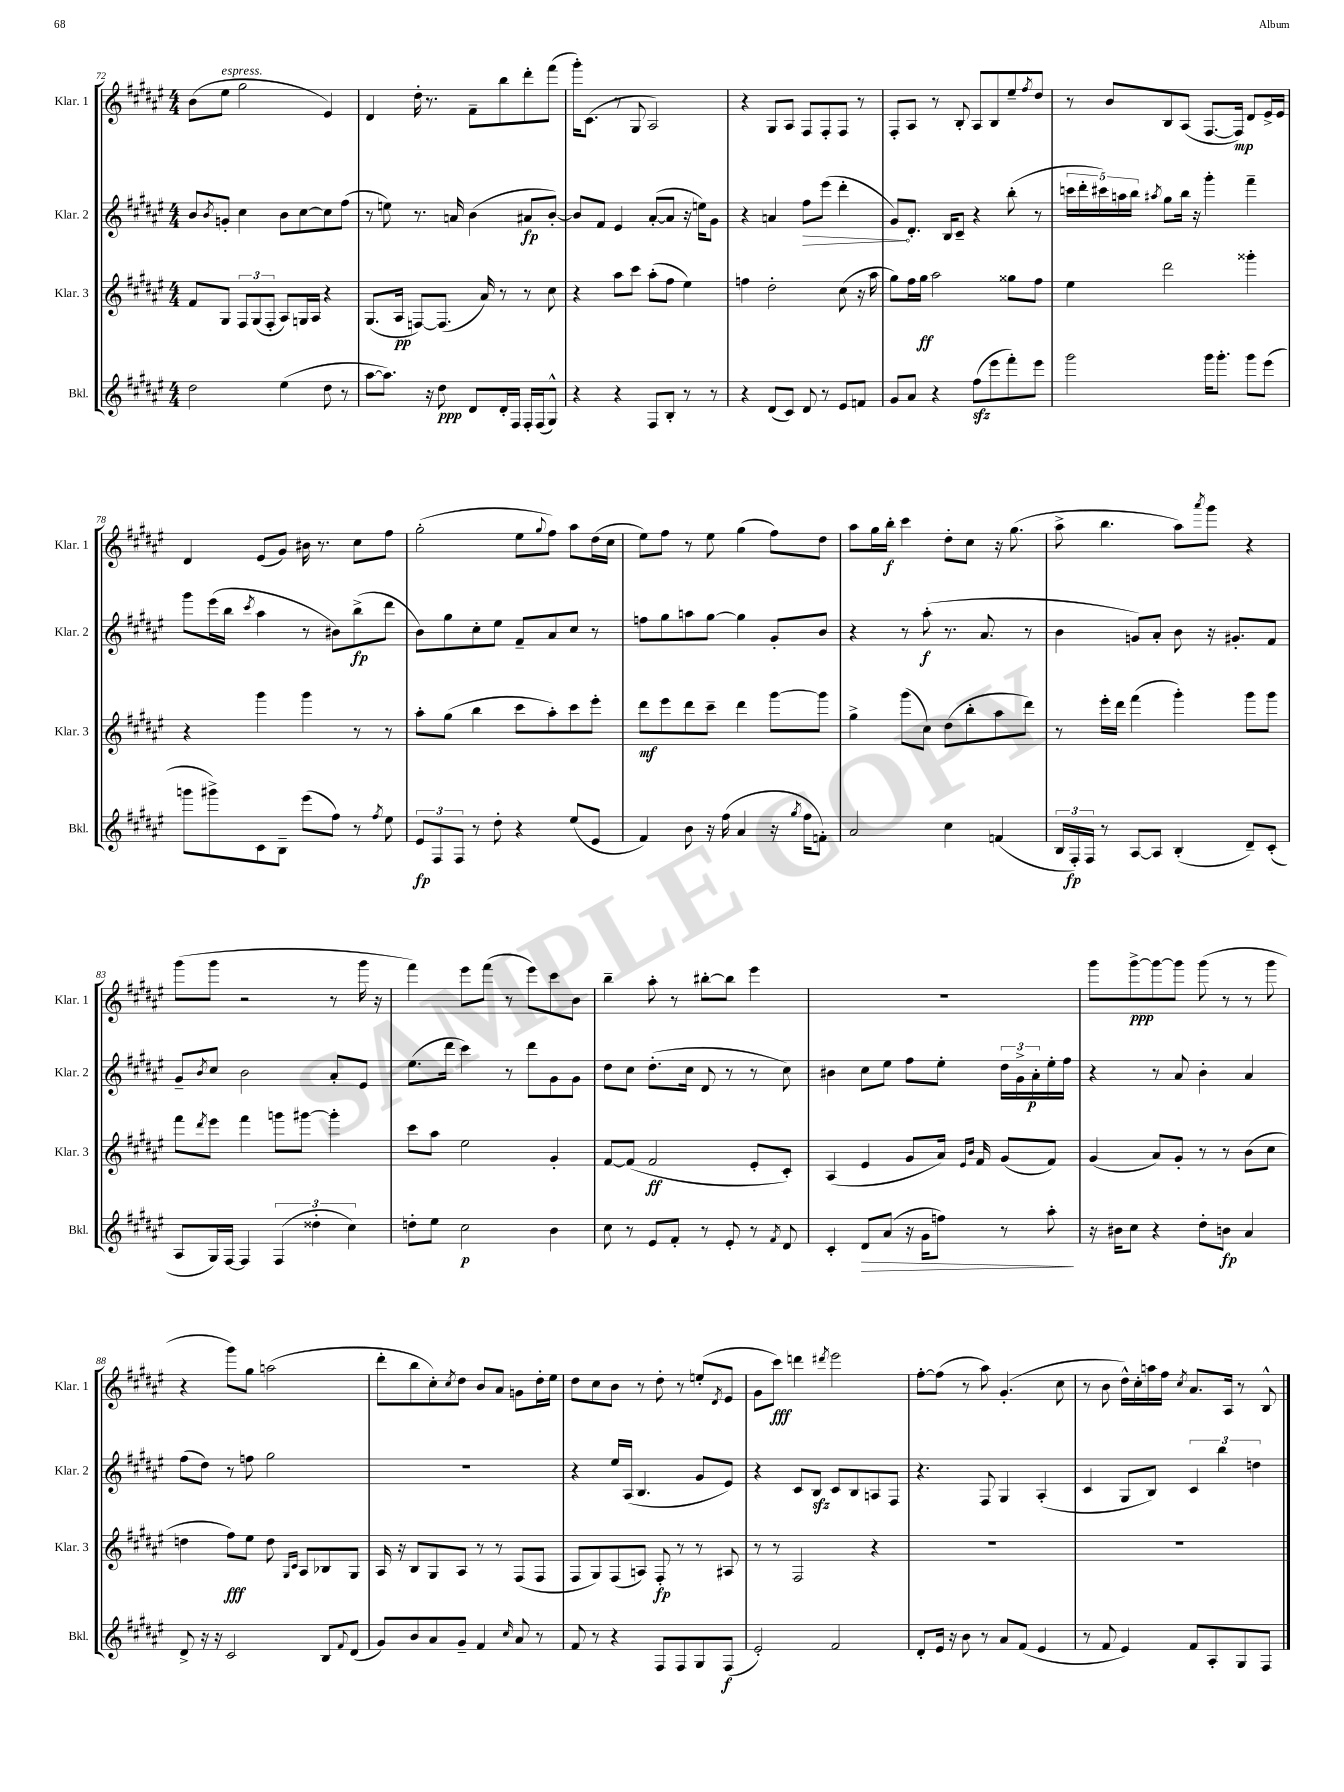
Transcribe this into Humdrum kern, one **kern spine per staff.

**kern	**kern	**kern	**kern
*staff4	*staff3	*staff2	*staff1
*clefG2	*clefG2	*clefG2	*clefG2
*k[f#c#g#d#a#e#]	*k[f#c#g#d#a#e#]	*k[f#c#g#d#a#e#]	*k[f#c#g#d#a#e#]
*M4/4	*M4/4	*M4/4	*M4/4
2dd#	8f#	8b	(8b
.	.	8qb	.
.	8G#	8g'	8ee#
.	12F#	4cc#	2gg#
.	(12G#	.	.
.	12F#'	.	.
(4ee#	8A#)	8b	.
.	16G	[8cc#	.
.	16A#	.	.
8dd#	4r	8cc#]	4e#)
8r	.	(8ff#	.
=	=	=	=
[8aa#	(8.G#	8r	4d#
8.aa#])	.	8ee)	.
.	16A#	.	.
.	[8F)	8.r	16dd#'
16r	.	.	8.r
8dd#	(8.F]	.	.
.	.	16a	.
8d#	.	(4b	8f#~
.	16a#)	.	.
16d#'	8r	.	8bb
16F#	.	.	.
16F#'	8r	8a#	8ddd#'
(16F#	.	.	.
8G#^^)	8cc#	[8b')	(8fff#
=	=	=	=
4r	4r	8b]	16ggg#')
.	.	.	(8.c#
.	.	8f#	.
4r	8aa#	4e#	8r
.	8ccc#	.	8G#
8F#	(8aa#'	([8a#'	2A#)
8B'	8ff#	8a#]	.
8r	4ee#)	16r	.
.	.	16ee)	.
8r	.	8g#	.
=	=	=	=
4r	4ff	4r	4r
(8d#	2dd#'	4a	8G#
8c#)	.	.	8A#
8d#	.	8ff#	8F#
8r	.	(8eee#	8F#'
8e#	(8cc#	4ddd#'	8F#
8f	16r	.	8r
.	16aa#	.	.
=	=	=	=
8g#	8gg#)	8g#)	8F#'
8a#	16ff#	8.d#'	8A#
.	16gg#	.	.
4r	2aa#	.	8r
.	.	16B	.
.	.	8c#~	8B'
(8ff#	.	4r	8A#
8eee#	.	.	8B
8fff#')	8gg##	(8bb'	8ee#~
.	.	.	8qff#
8eee#	8ff#	8r	8dd#
=	=	=	=
2ggg#	4ee#	20ccc	8r
.	.	20ddd#'	.
.	.	20ccc#)	.
.	.	.	8b
.	.	20aa	.
.	.	20bb	.
.	.	8qaa#	.
.	2ddd#	8gg#	8B
.	.	16bb	(8A#
.	.	16r	.
16ggg#	.	4ggg#'	[8.F#
8.ggg#'	.	.	.
.	.	.	16F#])
8ggg#	4ggg##'	4fff#~	8d#
(8eee#	.	.	16e#^
.	.	.	16e#
=	=	=	=
8ggg	4r	8ggg#	4d#
8ggg#^)	.	(16eee#	.
.	.	16bb	.
.	.	8qccc#	.
8c#	4ggg#	4aa#	(8e#
8B~	.	.	8g#)
(8eee#	4ggg#	8r	16b#
.	.	.	8.r
8ff#)	.	8b#)	.
8r	8r	(8bb^	8cc#
8qff#	.	.	.
8ee#	8r	8ddd#	8ff#
=	=	=	=
12e#	8aa#'	8b)	(2gg#'
12F#	.	.	.
.	(8gg#	8gg#	.
12F#	.	.	.
8r	4bb	8cc#'	.
8dd#'	.	8ee#	.
4r	8ccc#	8f#~	8ee#
.	.	.	8qqgg#
.	8aa#')	8a#	8ff#)
(8ee#	8ccc#	8cc#	8aa#
8e#	8eee#'	8r	(16dd#
.	.	.	16cc#
=	=	=	=
4f#)	8ddd#	8ff	8ee#)
.	8eee#	8gg#	8ff#
8b	8ddd#	8aa	8r
16r	8ccc#~	[8gg#	8ee#
(16ff#	.	.	.
4a#	4ddd#	4gg#]	(4gg#
16r	[8ggg#	8g#'	8ff#)
8qgg#	.	.	.
16ff#	.	.	.
8f')	8ggg#]	8b	8dd#
=	=	=	=
2a#	4gg#^	4r	8aa#
.	.	.	16gg#
.	.	.	16bb'
.	(8ggg#	8r	4ccc#
.	8cc#)	(8aa#'	.
4cc#	(8dd#	8.r	8dd#'
.	8bb'	.	8cc#
.	.	8.a#	.
(4f	8aa#	.	16r
.	.	.	(8.gg#
.	8ddd#)	8r	.
=	=	=	=
24B	8r	4b	8aa#^
24F#')	.	.	.
24F#	.	.	.
8r	16eee#'	.	4.bb
.	16ddd#	.	.
[8A#	(4fff#	8g)	.
8A#]	.	8a#'	.
(4B'	4ggg#')	8b	8aa#)
.	.	.	8qaaa#
.	.	16r	8ggg#
.	.	8.g#'	.
8d#~)	8ggg#	.	4r
(8c#'	8ggg#	8f#	.
=	=	=	=
8A#	8fff#	8g#~	(8ggg#
.	8qddd#	8qb	.
16G#)	8eee#	8cc#	8ggg#
[16F#	.	.	.
4F#]	4fff#	2b	2r
(6F#	8ggg	.	.
.	[8ggg#	.	.
6dd##'	.	.	.
.	4ggg#']	8a#'	8r
6cc#)	.	.	.
.	.	8e#	16ggg#
.	.	.	16r
=	=	=	=
8dd'	8ccc#	(8.ee#	4fff#)
8ee#	8aa#	.	.
.	.	16ddd#	.
2cc#	2ee#	4ccc#)	8eee#
.	.	.	(8fff#
.	.	8r	8r
.	.	8ddd#	8eee#)
4b	4g#'	8g#	8ccc#
.	.	8g#	8b
=	=	=	=
8cc#	[8f#	8dd#	4bb~
8r	(8f#]	8cc#	.
8e#	2f#	(8.dd#'	8aa#'
8f#'	.	.	8r
.	.	16cc#	.
8r	.	8d#	[8bb#'
8e#'	.	8r	8bb#]
8r	8e#'	8r	4eee#
8qf#	.	.	.
8d#	8c#')	8cc#)	.
=	=	=	=
4c#'	(4A#	4b#	1r
8d#	4e#	8cc#	.
(8a#	.	8ee#	.
16r	8g#	8ff#	.
16g#	.	.	.
8ff)	16a#)	8ee#'	.
.	16qqe#	.	.
.	16qqb	.	.
.	16f#	.	.
8r	(8g#	24dd#	.
.	.	24g#^	.
.	.	24a#'	.
8aa#'	8f#)	16ee#'	.
.	.	16ff#	.
=	=	=	=
16r	(4g#	4r	8ggg#
16b#	.	.	.
8cc#	.	.	[8ggg#^
4r	8a#)	8r	8ggg#_
.	8g#'	8a#	8ggg#]
8dd#'	8r	4b'	(8ggg#
8b	8r	.	8r
4a#	(8b	4a#	8r
.	8cc#	.	8ggg#
=	=	=	=
8d#^	4dd	(8ff#	4r
16r	.	8dd#)	.
16r	.	.	.
2c#	8ff#)	8r	8ggg#)
.	8ee#	8ff	8gg#
.	8dd	2gg#	(2aa
.	16qqG#	.	.
.	16qqc#	.	.
.	8A#	.	.
8B	8B-	.	.
8qqf#	.	.	.
(8d#	8G#	.	.
=	=	=	=
8g#)	16A#	1r	8ddd#'
.	16r	.	.
8b	8B	.	8bb
8a#	8G#	.	8cc#')
.	.	.	8qcc#
8g#~	8A#	.	8dd#
4f#	8r	.	8b
.	8r	.	8a#
16qqcc#	.	.	.
8a#	(8F#	.	8g
8r	8F#	.	16dd#'
.	.	.	16ee#
=	=	=	=
8f#	8F#	4r	8dd#
8r	8G#)	.	8cc#
4r	(8F#	16ee#	8b
.	.	(16A#	.
.	8A)	4.B	8r
8F#	8F#'	.	8dd#'
8F#	8r	.	8r
8G#	8r	8g#	(8ee'
.	.	.	8qd#
(8F#	8A#	8e#)	8e#
=	=	=	=
2e#')	8r	4r	8g#
.	8r	.	8ccc#)
.	2F#	8c#	4ddd
.	.	8B	.
.	.	.	8qddd#
2f#	.	8c#	2eee#
.	.	8B	.
.	4r	8A	.
.	.	8F#	.
=	=	=	=
8d#'	1r	4.r	[8ff#'
16e#	.	.	(8ff#]
16r	.	.	.
8b	.	.	8r
8r	.	8F#	8aa#)
8a#	.	4G#	(4.g#'
(8f#	.	.	.
4e#	.	(4A#'	.
.	.	.	8cc#
=	=	=	=
8r	1r	4c#	8r
8f#	.	.	8b
4e#)	.	8G#	16dd#^^)
.	.	.	16cc#'
.	.	8B)	16aa
.	.	.	16ff#
.	.	.	8qcc#
8f#	.	6c#	8.a#
8A#'	.	.	.
.	.	6bb	.
.	.	.	16A#
8G#	.	.	8r
.	.	6dd	.
8F#	.	.	8B^^
==	==	==	==
*-	*-	*-	*-
